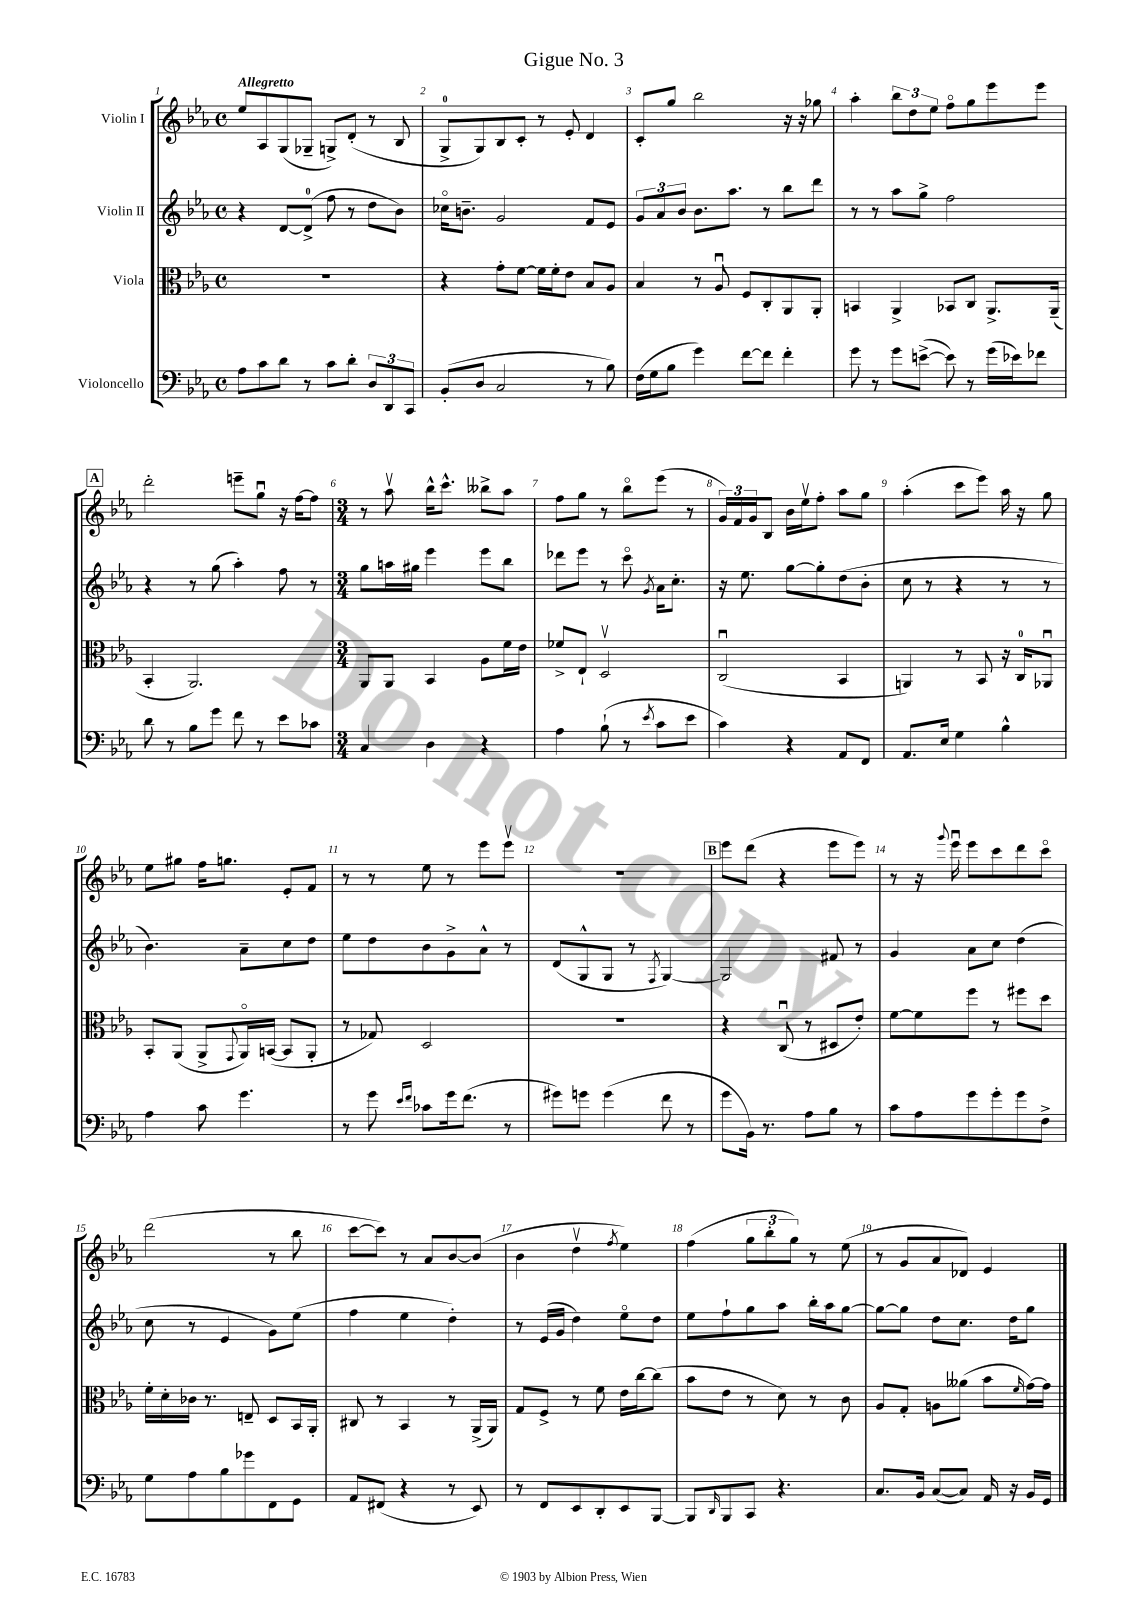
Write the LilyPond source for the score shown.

\header { title = "Gigue No. 3" }
<<
\new StaffGroup <<
\new Staff = "s0" \with { instrumentName = "Violin I" } {
    \clef treble \key ees \major \defaultTimeSignature \time 4/4 \tempo "Allegretto"
    ees''8 aes8 g8( ges8-- g8->) d'8-.( r8 bes8 |
    g8-0-> g8) bes8 c'8-. r8 ees'8-. d'4 |
    c'8-. g''8 bes''2 r16 r16 ges''8 |
    aes''4-. \tuplet 3/2 { bes''8 d''8 ees''8 } f''8\flageolet g''8 ees'''8 ees'''8 |
    \mark \markup { \box "A" } d'''2-. e'''8-- g''8\downbow r16 f''16~ f''8 |
    \numericTimeSignature \time 3/4 r8 aes''8\upbow bes''16-^ c'''8.-^ beses''8-> aes''8 |
    f''8 g''8 r8 bes''8\flageolet ees'''8( r8 |
    \tuplet 3/2 { g'16) f'16 g'16 } bes8 bes'16 ees''16\upbow f''8-. aes''8 g''8 |
    aes''4-.( c'''8 ees'''8) aes''16 r16 g''8 |
    ees''8 gis''8 f''16 g''8. ees'8-. f'8 |
    r8 r8 ees''8 r8 ees'''8 ees'''8\upbow |
    R2. |
    \mark \markup { \box "B" } ees'''8 d'''8( r4 ees'''8 ees'''8) |
    r8 r16 \appoggiatura { g'''8 } ees'''16\downbow ees'''8 c'''8 d'''8 c'''8\flageolet |
    d'''2( r8 bes''8 |
    c'''8~ c'''8) r8 aes'8 bes'8~ bes'8( |
    bes'4 d''4\upbow \acciaccatura { f''8 } ees''4) |
    f''4( \tuplet 3/2 { g''8 bes''8-. g''8) } r8 ees''8( |
    r8 g'8 aes'8 des'8) ees'4 \bar "|." |
}
\new Staff = "s1" \with { instrumentName = "Violin II" } {
    \clef treble \key ees \major \defaultTimeSignature \time 4/4
    r4 d'8~ d'8-0->( f''8 r8 d''8 bes'8) |
    ces''16\flageolet b'8.-- g'2 f'8 ees'8 |
    \tuplet 3/2 { g'8 aes'8 bes'8 } bes'8. aes''8. r8 bes''8 d'''8 |
    r8 r8 aes''8 g''8-> f''2 |
    \mark \markup { \box "A" } r4 r8 g''8( aes''4-.) f''8 r8 |
    \numericTimeSignature \time 3/4 g''8 a''16 gis''16 ees'''4 ees'''8 bes''8 |
    des'''8 ees'''8 r8 c'''8\flageolet \acciaccatura { g'8 } aes'16 c''8.-. |
    r16 ees''8. g''8~ g''8-. d''8( bes'8-. |
    c''8 r8 r4 r8 r8 |
    bes'4.) aes'8-- c''8 d''8 |
    ees''8 d''8 bes'8 g'8-> aes'8-^ r8 |
    d'8( g8-^ g8 r8 \acciaccatura { f8 } g4~) |
    \mark \markup { \box "B" } g2 fis'8 r8 |
    g'4 aes'8 c''8 d''4( |
    c''8 r8 ees'4 g'8) ees''8( |
    f''4 ees''4 d''4-.) |
    r8 ees'16( g'16 d''4) ees''8\flageolet d''8 |
    ees''8 f''8-! g''8 aes''8 bes''16-. aes''16 g''8~ |
    g''8~ g''8 d''8 c''8. d''16 g''8 \bar "|." |
}
\new Staff = "s2" \with { instrumentName = "Viola" } {
    \clef alto \key ees \major \defaultTimeSignature \time 4/4
    R1 |
    r4 g'8-. f'8~ f'16 f'16-. ees'8 bes8 aes8 |
    bes4 r8 aes8\downbow f8 c8-. aes,8 aes,8-. |
    b,4 aes,4-> bes,8 c8 aes,8.-> aes,16--( |
    \mark \markup { \box "A" } bes,4-. aes,2.) |
    \numericTimeSignature \time 3/4 aes,8 aes,8 bes,4 aes8 f'16 ees'16 |
    fes'8-> ees8-! d2\upbow |
    c2\downbow( bes,4 |
    a,4) r8 bes,8 r16 c16-0 aes,8\downbow |
    bes,8-. aes,8( aes,8-> \appoggiatura { g,8 } aes,16\flageolet) b,16~( b,8 aes,8-. |
    r8 ges8) d2 |
    R2. |
    \mark \markup { \box "B" } r4 c8\downbow( r8 dis8 ees'8-.) |
    f'8~ f'8 f''8 r8 fis''8 d''8 |
    f'16-. d'16-. ces'16 r8. e8-- d8 bes,16 aes,16-. |
    cis8 r8 bes,4 r8 aes,16->( aes,16) |
    g8 f8-> r8 f'8 ees'16 c''16~ c''8( |
    bes'8 ees'8 r8 d'8) r8 c'8 |
    aes8 g8-. a8 aeses'8( bes'8 \grace { f'16 } g'16~) g'16 \bar "|." |
}
\new Staff = "s3" \with { instrumentName = "Violoncello" } {
    \clef bass \key ees \major \defaultTimeSignature \time 4/4
    aes8 c'8 d'8 r8 c'8 d'8-. \tuplet 3/2 { d8 d,8 c,8 } |
    bes,8-.( d8 c2 r8 bes8) |
    f16( g16 bes8 g'4) f'8~ f'8 f'4-. |
    g'8 r8 g'8 e'8~->( e'8) r8 g'16( ees'16) fes'8 |
    \mark \markup { \box "A" } d'8 r8 bes8 g'8 f'8 r8 ees'8 ces'8 |
    \numericTimeSignature \time 3/4 c4 d4 r4 |
    aes4 bes8-!( r8 \acciaccatura { ees'8 } c'8 ees'8 |
    c'4) r4 aes,8 f,8 |
    aes,8. ees16 g4 bes4-^ |
    aes4 c'8 g'4. |
    r8 g'8 \grace { ees'16 f'16 } ces'8 g'16 f'8.( r8 |
    gis'8) g'8 g'4( f'8 r8 |
    \mark \markup { \box "B" } g'8 bes,16) r8. aes8 bes8 r8 |
    c'8 aes8 g'8 g'8-. g'8 f8-> |
    g8 aes8 bes8 ges'8 f,8 g,8 |
    aes,8 fis,8( r4 r8 ees,8) |
    r8 f,8 ees,8 d,8-. ees,8 bes,,8~ |
    bes,,8 \grace { d,16 } bes,,8 c,8 r4. |
    c8. bes,16 c8~( c8) aes,16 r16 bes,16 g,16 \bar "|." |
}
>>
>>
\layout { \context { \Score \override BarNumber.break-visibility = ##(#f #t #t) barNumberVisibility = #all-bar-numbers-visible } }
